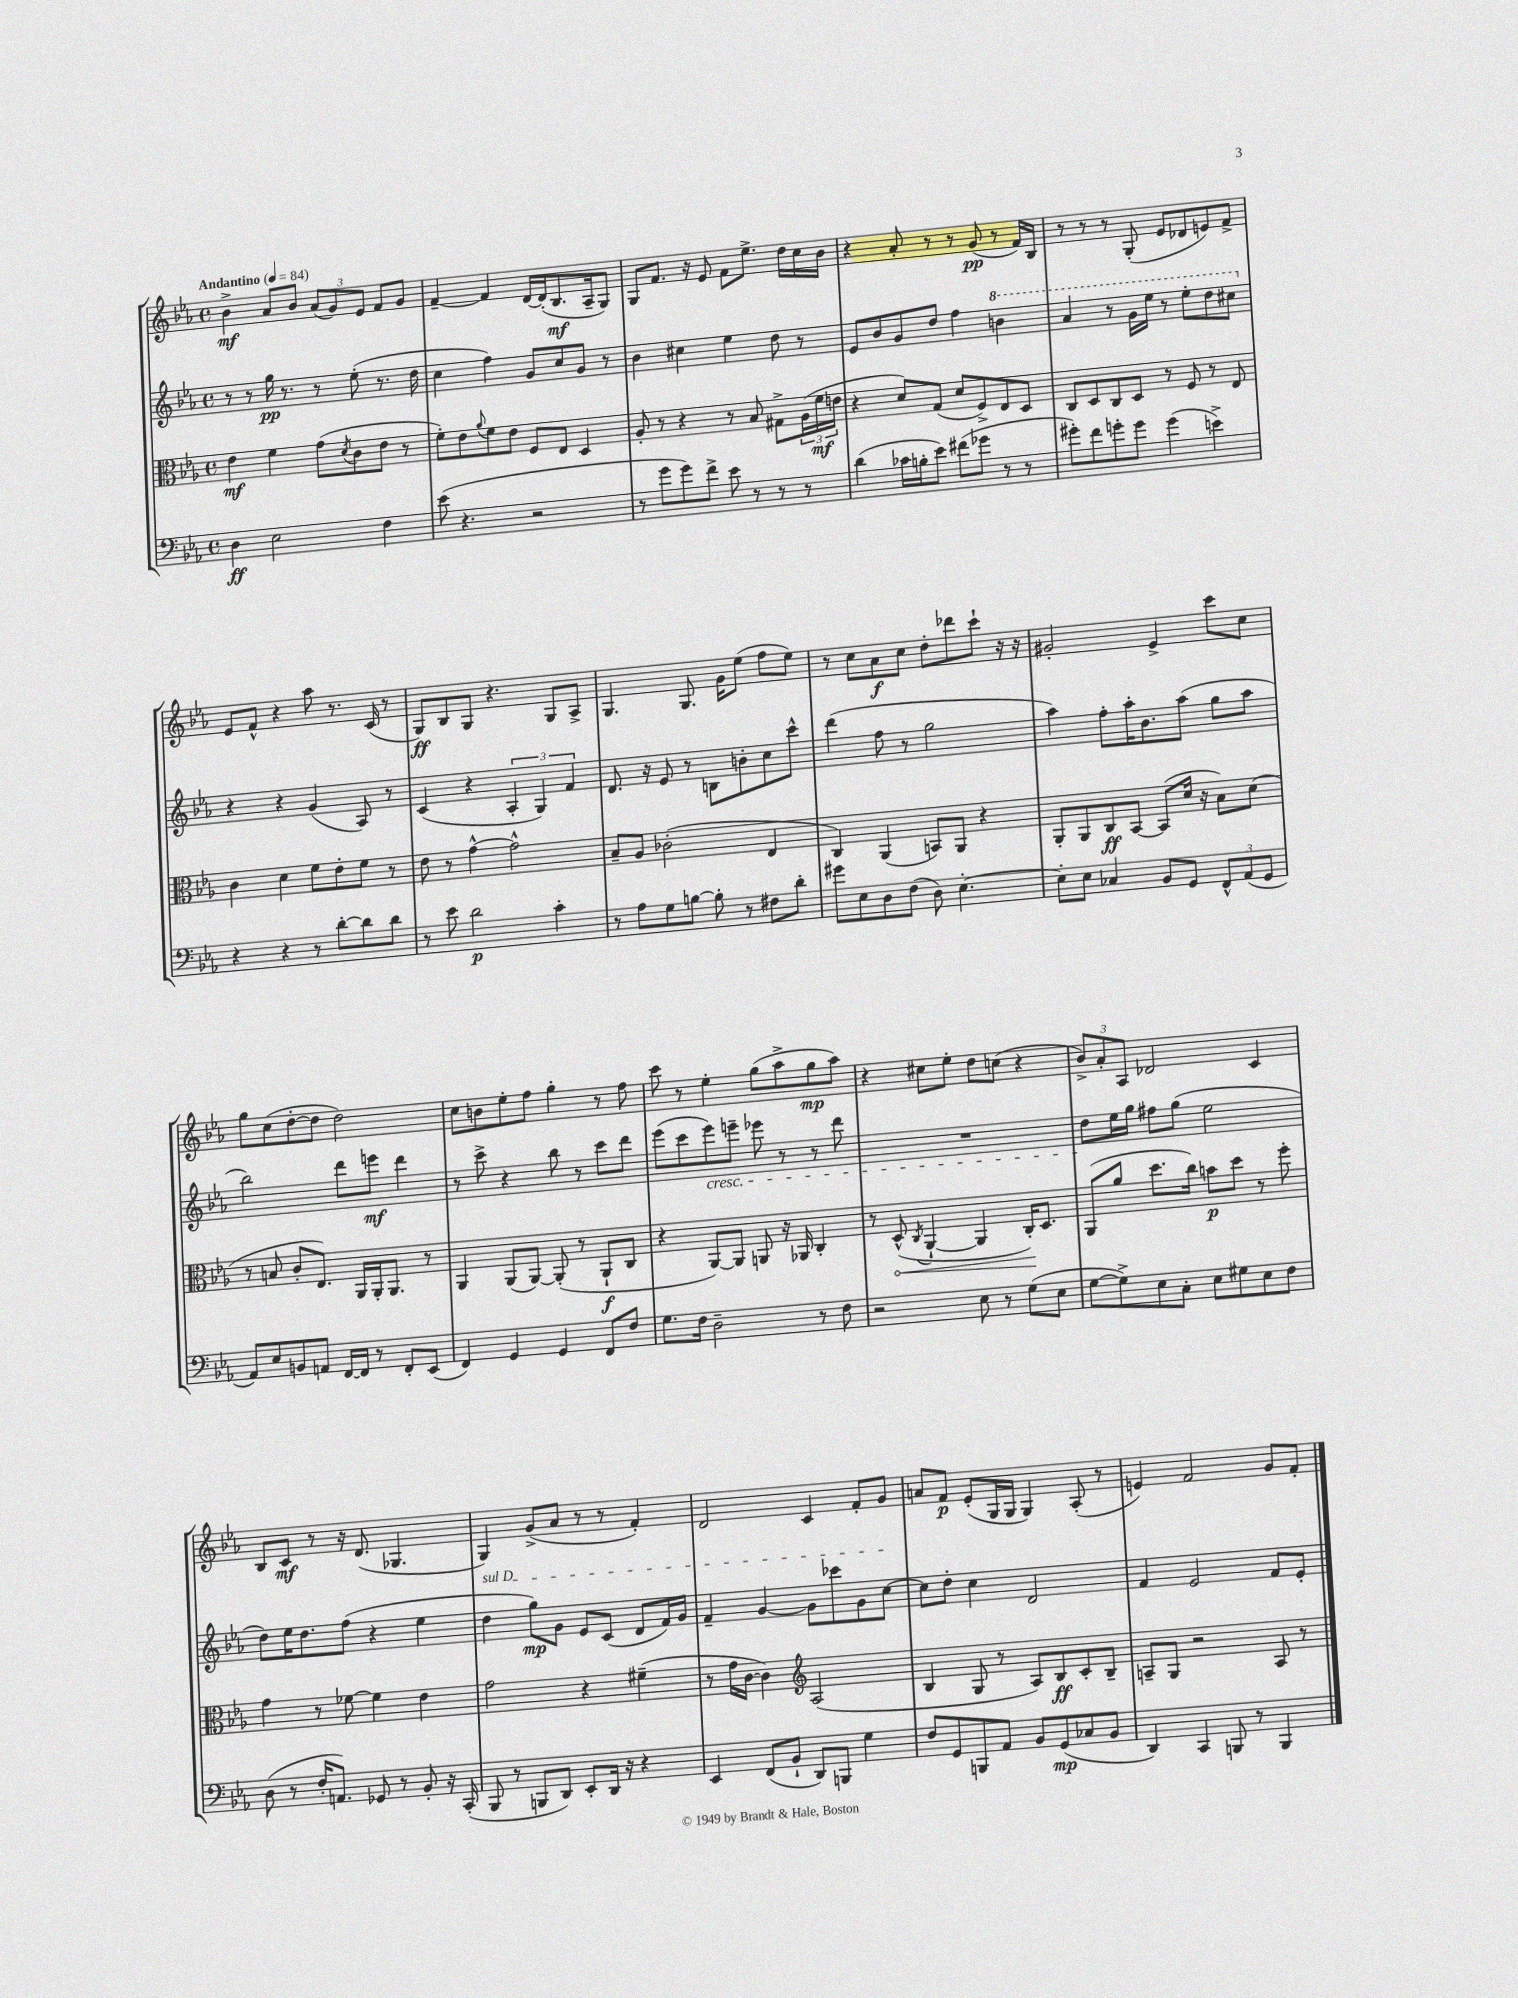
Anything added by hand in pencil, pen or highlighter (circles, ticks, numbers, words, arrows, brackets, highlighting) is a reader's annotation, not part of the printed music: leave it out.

**kern	**kern	**kern	**kern
*staff4	*staff3	*staff2	*staff1
*clefF4	*clefC3	*clefG2	*clefG2
*k[b-e-a-]	*k[b-e-a-]	*k[b-e-a-]	*k[b-e-a-]
*M4/4	*M4/4	*M4/4	*M4/4
*met(c)	*met(c)	*met(c)	*met(c)
*MM84	*MM84	*MM84	*MM84
4D	4e-	8r	4b-^
.	.	8r	.
2E-	4f	16gg	8a-
.	.	8.r	.
.	.	.	8b-
.	(8g	8r	(12a-
.	.	.	12g)
.	8qd	.	.
.	8c	(8ee-'	.
.	.	.	12e-
4F	8e-	8.r	8f
.	8r	.	8g
.	.	16dd	.
=	=	=	=
(8e-	8f')	4cc	[4f~
4.r	8e-	.	.
.	8qqa-	.	.
.	8f	4ff)	4f]
.	8e-	.	.
2r	8F	8g	[16d
.	.	.	(16d']
.	8E-	8cc	8.B-
.	4D	8g	.
.	.	.	16A-~
.	.	8r	8G)
=	=	=	=
8r	8A-'	4b-	8G
8g	8r	.	8.f
8g)	4r	4cc#	.
.	.	.	16r
8f^	.	.	8e-
8e-	8r	4ee-	8f
8r	8B-	.	8.ee-^
8r	8G#^	8dd	.
.	.	.	16dd
8r	(24A-	8r	16cc
.	24f	.	.
.	.	.	16b-
.	24e	.	.
=	=	=	=
(4d	4r	8e-	4r
.	.	8b-	.
16c-	8d)	8g	8a-'
16B'	.	.	.
8e-)	(8G	8dd	8r
(8f#	8d	4ff	8r
8g-	8F^)	.	(8g
8r	8E-	4bb	8r
8r	8D	.	16f)
.	.	.	16B-
=	=	=	=
8g#')	8C	4aa-	8r
8f	8D	.	8r
8g'	8C	8r	8r
8g	8D	16gg	(8G'
.	.	16eee-	.
(4g	8r	8r	8e-
.	8F	8eee-'	8d-
4e^)	8r	8ddd	8e)
.	8E-	8ccc#	8f^
=	=	=	=
4r	4c	4r	8e-
.	.	.	8f^^
4r	4d	4r	4r
8r	8f	(4g	8aa-
[8d'	8e-'	.	8.r
8d]	8f	8A-)	.
.	.	.	(16c
8d	8r	8r	8r
=	=	=	=
8r	8e-	(4c	8G)
8e-	8r	.	8B-
2d	[4g^^	4r	8G
.	.	.	4.r
.	2g^^]	6A-'	.
.	.	6G)	.
4c'	.	.	8G
.	.	6f	.
.	.	.	8A-^
=	=	=	=
8r	8B-~	8.d	4.G
8A-	8A-	.	.
.	.	16r	.
8G	(2c-'	8e-	.
[8B	.	8r	8.G
8B']	.	8B	.
.	.	.	16g
8r	.	8b'	(8ee-
8F#	4E-	8cc	8ff
8d'	.	8ccc^^	8ee-)
=	=	=	=
8g#	4C)	(4ddd	8r
8E-	.	.	8cc
8D	(4AA-	8ff	8a-
(8F	.	8r	8cc
8D)	8BB)	2gg	8dd'
[4.E-'	8AA-	.	8ddd-
.	4r	.	8ccc`
.	.	.	16r
.	.	.	16r
=	=	=	=
8E-']	8AA-'	4aa-)	2g#'
8E-	8AA-	.	.
4C-	8C	8ff'	.
.	[8BB-	16aa-'	.
.	.	8.b-	.
8BB-	(8BB-]	.	4e-^
8GG	16d	(8aa-	.
.	16r	.	.
12FF^^	8B-)	8gg	8ccc
(12AA-	.	.	.
.	(8d	8aa-	8cc
12GG	.	.	.
=	=	=	=
8AA-)	8r	2bb-)	8gg
8E-	8B	.	(8cc
8BB	8c'	.	[8dd'
8AA	8.E-)	.	8dd]
[16FF	.	8ddd	2dd)
16FF]	16AA-	.	.
8r	16AA-'	8eee	.
.	8.AA-	.	.
8FF'	.	4ddd	.
(8EE-	8r	.	.
=	=	=	=
4FF)	4AA-	8r	8cc
.	.	8ccc^	8b
4GG	(8AA-	4r	8ee-'
.	[8AA-)	.	8ff
4GG	(8AA-']	8bb-	4gg'
.	8r	8r	.
8FF	8AA-`	8ccc	8r
8F	8C	8ddd	8ff
=	=	=	=
8.G	4r	(8eee-	8ccc
.	.	8ccc	8r
16F	.	.	.
2D~	[8AA-)	8eee-)	4ee-'
.	8AA-]	8eee~	.
.	8AA	8eee-	(8gg
.	16r	8r	8aa-^
.	16AA-	.	.
8r	4C'	8r	8gg
8F	.	8ddd	8aa-)
=	=	=	=
2r	8r	1r	4r
.	(8D^^	.	.
.	8qC	.	.
.	[4AA-`	.	8cc#
.	.	.	8ee-'
8E-	4AA-]	.	8dd
8r	.	.	(8cc
(8G	16C')	.	4r
.	8.D	.	.
8E-	.	.	.
=	=	=	=
[8G	(8AA-	8dd	12b-^)
.	.	.	12a-'
8G^])	8a-	16ee-	.
.	.	.	12A-
.	.	16gg	.
8E-	8.dd	8ff#	2d-
8C'	.	(8gg	.
.	16cc)	.	.
8E-	8b	2ee-	.
8G#	8dd	.	.
8E-	8r	.	4c
8F	8ff'	.	.
=	=	=	=
(8D	4g	8dd)	8B-
8r	.	16ee-	8c
.	.	8.dd	.
16F'	8r	.	8r
8.AA)	.	.	.
.	[8f-	(8ff	16r
.	.	.	(8.d
8GG-	4f-]	4r	.
8r	.	.	4.G-
8BB-'	4e-	4ee-	.
16r	.	.	.
(16CC'	.	.	.
=	=	=	=
8BBB-	2g	4dd	4G)
8r	.	.	.
8BBB	.	8gg)	(8g^
8DD)	.	8g	8a-
8EE-'	4r	8e-	8r
16DD	.	(8c	8r
16r	.	.	.
4r	(4f#~	8d	4f')
.	.	16f)	.
.	.	16g	.
=	=	=	=
4EE-	8r	4f~	2d
.	16g	.	.
.	[16c	.	.
(8FF	4c])	[4g	.
8BB-`	.	.	.
*	*clefG2	*	*
8DD)	(2A-	8g]	4c
8BBB	.	8ccc-	.
4G	.	8g	8f'
.	.	[8cc	8g
=	=	=	=
8F	4B-	8cc]	8a
8GG	.	8dd'	8f
8BBB	8G	4cc	(8e-'
8AA-	8r	.	16G
.	.	.	16G
8BB-	8A-)	2d	4G)
(8GG	8B-	.	.
8C-	8c'	.	(8A-'
8BB-	8B-~	.	8r
=	=	=	=
4DD)	8A~	4f	4e)
.	8G	.	.
4CC	2r	2e-	2f
8BBB	.	.	.
8r	.	.	.
4BBB	8A	8f	8g
.	8r	8e-'	8f'
==	==	==	==
*-	*-	*-	*-
